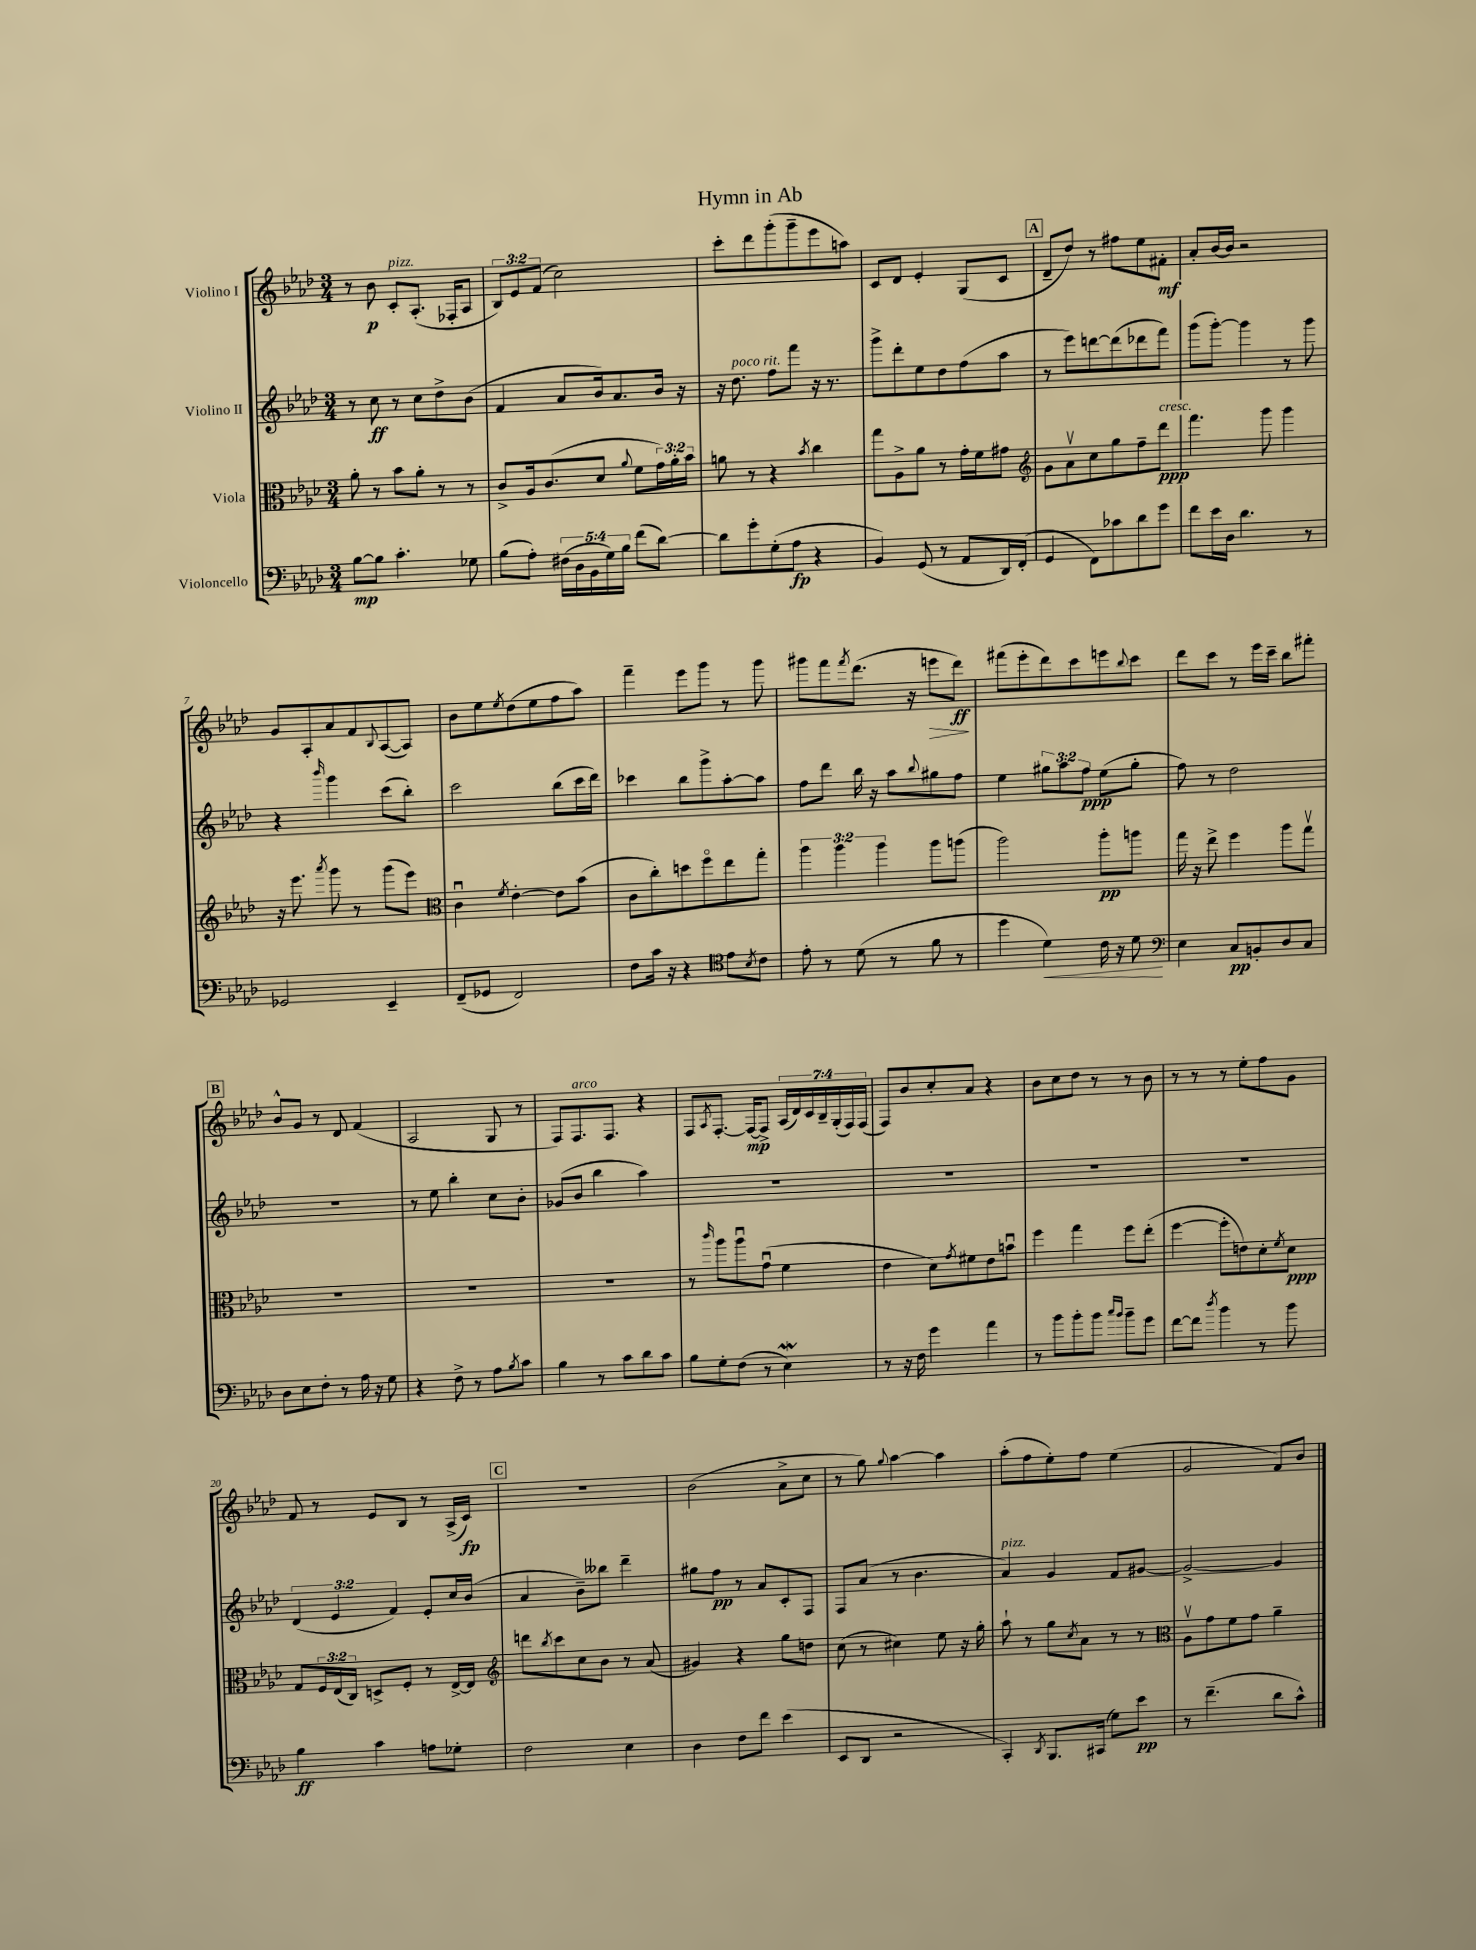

**kern	**dynam	**kern	**dynam	**kern	**dynam	**kern	**dynam
*part4	*part4	*part3	*part3	*part2	*part2	*part1	*part1
*staff4	*staff4	*staff3	*staff3	*staff2	*staff2	*staff1	*staff1
*I"Violoncello	*	*I"Viola	*	*I"Violino II	*	*I"Violino I	*
*clefF4	*	*clefC3	*	*clefG2	*	*clefG2	*
*k[b-e-a-d-]	*	*k[b-e-a-d-]	*	*k[b-e-a-d-]	*	*k[b-e-a-d-]	*
*M3/4	*	*M3/4	*	*M3/4	*	*M3/4	*
=1	=1	=1	=1	=1	=1	=1	=1
[8B-\L	mp	8a-'\	.	8r	.	8r	.
8B-\J]	.	8r	.	8cc\	ff	8b-\	p
!	!	!	!	!	!	!LO:TX:a:i:t=pizz.	!
4.c'\	.	8b-\L	.	8r	.	8c'/L	.
.	.	8a-'\J	.	8cc\L	.	(8.A-'/J	.
.	.	8r	.	8dd-^\	.	.	.
.	.	.	.	.	.	16F-X'/KL	.
8G-X\	.	8r	.	(8b-\J	.	8A-/J	.
=2	=2	=2	=2	=2	=2	=2	=2
(8B-\L	.	8c^/L	.	4f/	.	12B-/L)	.
.	.	.	.	.	.	12e-/	.
8A-'\J)	.	16A-/k	.	.	.	.	.
.	.	.	.	.	.	(12f/J	.
.	.	(8.c/	.	.	.	.	.
(20F#X\LL	.	.	.	8a-/L	.	2cc\)	.
20D-\	.	.	.	.	.	.	.
20BB-\	.	.	.	.	.	.	.
.	.	8d-/J	.	16b-/k)	.	.	.
20G\)	.	.	.	.	.	.	.
.	.	.	.	8.a-/	.	.	.
20B-\JJ	.	.	.	.	.	.	.
.	.	8qqa-/	.	.	.	.	.
(8f\L	.	8f\L	.	.	.	.	.
[8d-\J)	.	24g\L)	.	16b-/Jk	.	.	.
.	.	24a-'\	.	.	.	.	.
.	.	.	.	16r	.	.	.
.	.	24b-\JJ	.	.	.	.	.
=3	=3	=3	=3	=3	=3	=3	=3
8d-\L]	.	8an\	.	16r	.	8ccc'\L	.
!	!	!	!	!LO:TX:a:i:t=poco rit.	!	!	!
.	.	.	.	8.dd-\	.	.	.
8g'\	.	8r	.	.	.	8ddd-\	.
(8G'\	.	4r	.	8ff\L	.	(8ggg'\	.
8A-\J	fp	.	.	8fff\J	.	8ggg~\	.
.	.	8qb-/	.	.	.	.	.
4r	.	4cc\	.	16r	.	8eee-\	.
.	.	.	.	8.r	.	.	.
.	.	.	.	.	.	8aan\J)	.
=4	=4	=4	=4	=4	=4	=4	=4
4BB-/)	.	8gg\L	.	8ggg^\L	.	8c/L	.
.	.	8A-^\	.	8ddd-'\	.	8d-/J	.
(8GG/	.	8a-\J	.	8ee-\	.	4e-'/	.
8r	.	8r	.	8dd-\	.	.	.
8AA-/L	.	16g'\LL	.	(8ff\	.	(8G/L	.
.	.	16f\J	.	.	.	.	.
16DD-/L)	.	8g#X\J	.	8aa-\J	.	8c/J	.
(16FF'/JJ	.	.	.	.	.	.	.
!!LO:REH:place=s1:t=A
=5	=5	=5	=5	=5	=5	=5	=5
*	*	*clefG2	*	*	*	*	*
4GG/	.	8g\L	.	8r	.	8d-~/L	.
.	.	8a-v\	.	8eee-\L)	.	8dd-/J)	.
8FF\L)	.	8cc\	.	[8dddn\	.	8r	.
8c-X\	.	8gg\	.	(8ddd\]	.	8ff#X\L	.
8d-\	.	8ff~\	.	8ddd-X\	.	8ee-\	.
!	!	!LO:TX:a:i:t=cresc.	!	!	!	!	!
8g\J	.	8ddd-\J	ppp	8fff\J)	.	8f#X'\J	mf
=6	=6	=6	=6	=6	=6	=6	=6
8f\L	.	4.fff\	.	(8ggg\L	.	8a-'/L	.
16e-\L	.	.	.	[8ggg'\J)	.	[16b-/L	.
16D-\JJ	.	.	.	.	.	16b-/JJ]	.
4.d-\	.	.	.	4ggg\]	.	2r	.
.	.	8ggg\	.	.	.	.	.
.	.	4ggg\	.	8r	.	.	.
8r	.	.	.	8ggg\	.	.	.
!!LO:LB:g=z
=7	=7	=7	=7	=7	=7	=7	=7
2GG-X/	.	16r	.	4r	.	8g/L	.
.	.	8.eee-\	.	.	.	.	.
.	.	.	.	.	.	8A-'/	.
.	.	8qaaa-/	.	16qqbbb-/	.	.	.
.	.	8ggg\	.	4ggg\	.	8a-/	.
.	.	8r	.	.	.	8f/	.
.	.	.	.	.	.	8qqB-/	.
4EE-~/	.	(8ggg\L	.	(8ccc\L	.	([8A-/	.
.	.	8eee-\J)	.	8bb-'\J)	.	8A-/J])	.
=8	=8	=8	=8	=8	=8	=8	=8
*	*	*clefC3	*	*	*	*	*
(8FF~/L	.	4cu\	.	2ccc\	.	8b-\L	.
8GG-X/J	.	.	.	.	.	8ee-\	.
.	.	8qf/	.	.	.	8qee-/	.
2FF/)	.	[4e-'\	.	.	.	(8dd-\	.
.	.	.	.	.	.	8ee-\	.
.	.	8e-\L]	.	(8bb-\L	.	8ff\	.
.	.	(8b-\J	.	16ccc\L	.	8aa-\J)	.
.	.	.	.	16ddd-\JJ)	.	.	.
=9	=9	=9	=9	=9	=9	=9	=9
8F\L	.	8c\L	.	4ccc-X\	.	4fff~\	.
16c\Jk	.	8cc'\)	.	.	.	.	.
16r	.	.	.	.	.	.	.
4r	.	8ddn\	.	8bb-\L	.	8eee-\L	.
.	.	8ff\	.	8ggg^\	.	8ggg\J	.
*clefC4	*	*	*	*	*	*	*
8e-\L	.	8ee-\	.	[8aa-'\	.	8r	.
8qB-/	.	.	.	.	.	.	.
8c\J	.	8gg'\J	.	8aa-\J]	.	8ggg\	.
=10	=10	=10	=10	=10	=10	=10	=10
8e-'\	.	6aa-\	.	8ff\L	.	8ggg#X\L	.
8r	.	.	.	8ddd-\J	.	8fff\	.
.	.	6aa-\	.	.	.	.	.
.	.	.	.	.	.	8qfff/	.
(8d-\	.	.	.	16bb-\	.	(8.ddd-\J	.
.	.	.	.	16r	.	.	.
.	.	6aa-\	.	.	.	.	.
8r	.	.	.	8aa-\L	.	.	.
.	.	.	.	.	.	16r	.
.	.	.	.	8qqbb-/	.	.	.
!	!	!	!	!	!	!	!LO:HP:b
8f\	.	8aa-\L	.	8gg#X\	.	8eeen\L	>
8r	.	(8aan\J	.	8ff\J	.	8ddd-\J)	ff
.	.	.	.	.	.	.	]
=11	=11	=11	=11	=11	=11	=11	=11
4dd-\	.	2aa-\)	.	4ee-\	.	(8fff#X\L	.
.	.	.	.	.	.	8eee-'\	.
!	!LO:HP:b	!	!	!	!	!	!
4d-\)	<	.	.	12gg#X\L	.	8ddd-\)	.
.	.	.	.	12aa-\	.	.	.
.	.	.	.	.	.	8ccc\	.
.	.	.	.	12ff\J	ppp	.	.
16c\	.	8aa-'\L	pp	(8ee-\L	.	8eeen\	.
16r	.	.	.	.	.	.	.
.	.	.	.	.	.	8qqbb-/	.
8d-\	.	8aan\J	.	8gg#'\J	.	8ccc\J	.
.	[	.	.	.	.	.	.
=12	=12	=12	=12	=12	=12	=12	=12
*clefF4	*	*	*	*	*	*	*
4E-\	.	16gg\	.	8ff\)	.	8ddd-\L	.
.	.	16r	.	.	.	.	.
.	.	8ee-^\	.	8r	.	8ccc\J	.
8C/L	pp	4ff\	.	2dd-\	.	8r	.
8BBn'/	.	.	.	.	.	16eee-\LL	.
.	.	.	.	.	.	16ccc~\JJ	.
8D-/	.	8aa-\L	.	.	.	8bb-\L	.
8C/J	.	8ggv\J	.	.	.	8fff#X'\J	.
!!LO:LB:g=z
!!LO:REH:place=s1:t=B
=13	=13	=13	=13	=13	=13	=13	=13
8D-\L	.	2.r	.	2.r	.	8b-^^/L	.
8E-\	.	.	.	.	.	8g/J	.
8F'\J	.	.	.	.	.	8r	.
8r	.	.	.	.	.	8d-/	.
16A-\	.	.	.	.	.	(4f/	.
16r	.	.	.	.	.	.	.
8G\	.	.	.	.	.	.	.
=14	=14	=14	=14	=14	=14	=14	=14
4r	.	2.r	.	8r	.	2A-/	.
.	.	.	.	8ee-\	.	.	.
8F^\	.	.	.	4bb-'\	.	.	.
8r	.	.	.	.	.	.	.
8A-\L	.	.	.	8cc\L	.	8G/	.
8qB-/	.	.	.	.	.	.	.
8c\J	.	.	.	8b-'\J	.	8r	.
=15	=15	=15	=15	=15	=15	=15	=15
4B-\	.	2.r	.	(8g-X/L	.	8F/L)	.
!	!	!	!	!	!	!LO:TX:a:i:t=arco	!
.	.	.	.	8b-/J	.	8.F/	.
8r	.	.	.	4bb-\	.	.	.
.	.	.	.	.	.	8.F/J	.
8c\L	.	.	.	.	.	.	.
8d-\	.	.	.	4aa-\)	.	4r	.
8c\J	.	.	.	.	.	.	.
=16	=16	=16	=16	=16	=16	=16	=16
8B-\L	.	8r	.	2.r	.	8F/L	.
.	.	16qqccc/	.	.	.	8qA-/	.
8G'\	.	8aa-\L	.	.	.	[8.F'/J	.
(8F\J	.	8aa-u\	.	.	.	.	.
.	.	.	.	.	.	16F/KL_	mp
8r	.	(8gu\J	.	.	.	8F^/J]	.
4E-W\)	.	4f\	.	.	.	(28A-/LL	.
.	.	.	.	.	.	28d-/)	.
.	.	.	.	.	.	28c/	.
.	.	.	.	.	.	28B-~/	.
.	.	.	.	.	.	(28G'/	.
.	.	.	.	.	.	28F/)	.
.	.	.	.	.	.	(28F/JJ	.
=17	=17	=17	=17	=17	=17	=17	=17
8r	.	4e-\	.	2.r	.	8F/L)	.
16r	.	.	.	.	.	8b-/	.
16F\	.	.	.	.	.	.	.
4g\	.	8d-\L)	.	.	.	8cc'/	.
.	.	8qg/	.	.	.	.	.
.	.	8f#X\	.	.	.	8a-/J	.
4a-\	.	8e-\	.	.	.	4r	.
.	.	8bnu\J	.	.	.	.	.
=18	=18	=18	=18	=18	=18	=18	=18
8r	.	4ff\	.	2.r	.	8b-\L	.
8b-\L	.	.	.	.	.	8cc\	.
8b-'\	.	4gg\	.	.	.	8dd-\J	.
8b-\J	.	.	.	.	.	8r	.
16qqcc/LL	.	.	.	.	.	.	.
16qqb-/JJ	.	.	.	.	.	.	.
8b-~\L	.	8ff\L	.	.	.	8r	.
8g\J	.	(8ee-'\J	.	.	.	8b-\	.
=19	=19	=19	=19	=19	=19	=19	=19
[8f\L	.	[4ff\	.	2.r	.	8r	.
8f\J]	.	.	.	.	.	8r	.
8qdd-/	.	.	.	.	.	.	.
4b-\	.	8ff'\L]	.	.	.	8r	.
.	.	8en\)	.	.	.	8ee-'\L	.
8r	.	8d-'\	.	.	.	8ff\	.
.	.	8qf/	.	.	.	.	.
8b-\	.	8d-\J	ppp	.	.	8g\J	.
!!LO:LB:g=z
=20	=20	=20	=20	=20	=20	=20	=20
4B-\	ff	8G/L	.	(6d-/	.	8f/	.
.	.	24F/L	.	.	.	8r	.
.	.	(24E-/	.	6e-/	.	.	.
.	.	24C/JJ)	.	.	.	.	.
4c\	.	8Dn^/L	.	.	.	8e-/L	.
.	.	.	.	6f/)	.	.	.
.	.	8F'/J	.	.	.	8B-/J	.
8An\L	.	8r	.	8e-'/L	.	8r	.
8G-X'\J	.	[16E-^/LL	.	16cc/L	.	(16A-^/LL	.
.	.	16E-/JJ]	.	(16b-/JJ	.	16c/JJ)	fp
!!LO:REH:place=s1:t=C
=21	=21	=21	=21	=21	=21	=21	=21
*	*	*clefG2	*	*	*	*	*
2F\	.	8dddn\L	.	4a-/	.	2.r	.
.	.	8qbb-/	.	.	.	.	.
.	.	8ccc\	.	.	.	.	.
.	.	8cc\	.	8b-~\L)	.	.	.
.	.	8b-\J	.	8bb--X\J	.	.	.
4E-\	.	8r	.	4ddd-~\	.	.	.
.	.	(8a-/	.	.	.	.	.
=22	=22	=22	=22	=22	=22	=22	=22
4D-\	.	4g#X/)	.	8gg#X\L	.	(2b-\	.
.	.	.	.	8ff\J	pp	.	.
8F\L	.	4r	.	8r	.	.	.
8f\J	.	.	.	8a-/L	.	.	.
(4e-\	.	8gg\L	.	8c'/	.	8a-^\L	.
.	.	8ddn\J	.	8F/J	.	8cc\J	.
=23	=23	=23	=23	=23	=23	=23	=23
8EE-/L	.	(8cc\	.	8F/L	.	8r	.
8DD-/J	.	8r	.	(8a-/J	.	8gg\)	.
.	.	.	.	.	.	8qqgg/	.
2r	.	4cc#X\)	.	8r	.	[4aa-\	.
.	.	.	.	4.b-\	.	.	.
.	.	8ee-\	.	.	.	4aa-\]	.
.	.	16r	.	.	.	.	.
.	.	16gg'\	.	.	.	.	.
=24	=24	=24	=24	=24	=24	=24	=24
!	!	!	!	!LO:TX:a:i:t=pizz.	!	!	!
4CC'/)	.	8aa-`\	.	4a-/)	.	(8aa-'\L	.
.	.	8r	.	.	.	8ff\	.
8qDD-/	.	.	.	.	.	.	.
8.BBB-/L	.	8gg\L	.	4g/	.	8ee-'\)	.
.	.	8qcc/	.	.	.	.	.
.	.	8a-\J	.	.	.	8ff\J	.
(16CC#X/Jk	.	.	.	.	.	.	.
8G\L)	.	8r	.	8f/L	.	(4ee-\	.
8e-\J	pp	8r	.	[8g#X/J	.	.	.
=25	=25	=25	=25	=25	=25	=25	=25
*	*	*clefC3	*	*	*	*	*
8r	.	8A-v\L	.	2g#^/_	.	2g/	.
(4.f~\	.	8g\	.	.	.	.	.
.	.	8f\	.	.	.	.	.
.	.	8g\J	.	.	.	.	.
8d-\L	.	4a-~\	.	4g#/]	.	8f/L)	.
8c^^\J)	.	.	.	.	.	8b-/J	.
==	==	==	==	==	==	==	==
*-	*-	*-	*-	*-	*-	*-	*-
